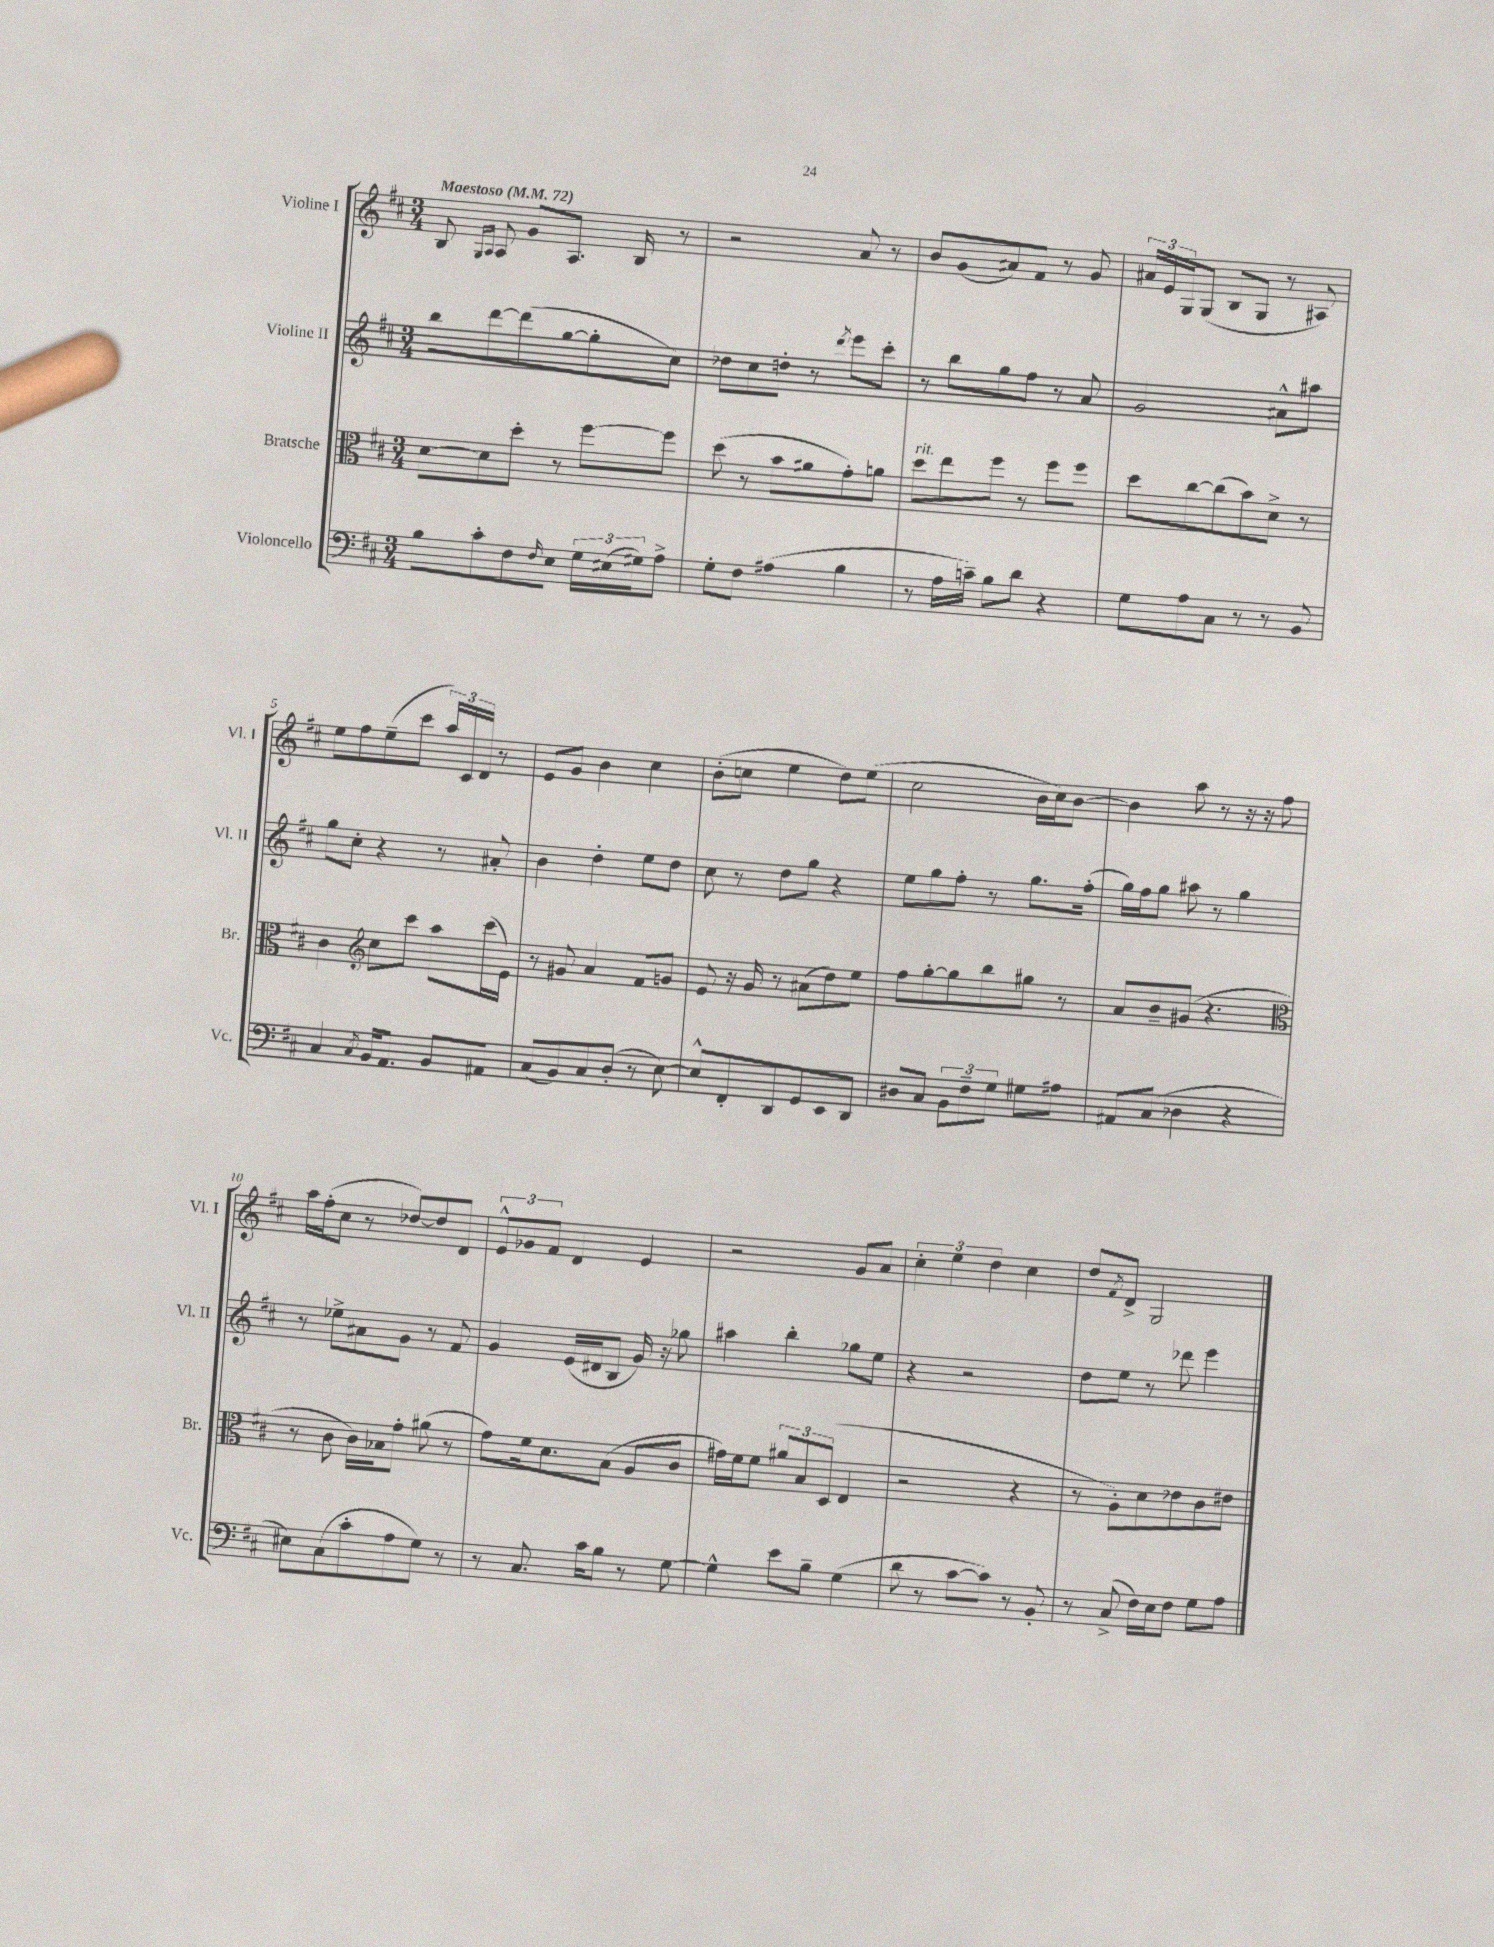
<<
\new StaffGroup <<
\new Staff = "s0" \with { instrumentName = "Violine I" shortInstrumentName = "Vl. I" } {
    \clef treble \key d \major \numericTimeSignature \time 3/4 \tempo "Maestoso" 4 = 72
    b8 \grace { g16 a16 } a8 g'8 a8. b16 r8 |
    r2 a'8 r8 |
    b'8 g'8( ais'8) fis'8 r8 g'8 |
    \tuplet 3/2 { ais'16 e'16 g16 } g8( b8 g8 r8 ais8) |
    e''8 fis''8 e''8--( cis'''8 \tuplet 3/2 { a''16) cis'16 d'16 } r8 |
    e'8 g'8 b'4 cis''4 |
    b'8-.( c''8 e''4 d''8) e''8( |
    cis''2 b'16 cis''16) b'8~ |
    b'4 a''8 r8 r16 r16 fis''8 |
    a''16 fis''16-.( cis''8 r8 des''8~) des''8 d'8 |
    \tuplet 3/2 { e'8-^ ges'8 fis'8 } d'4 e'4 |
    r2 g'8 a'8 |
    \tuplet 3/2 { cis''4-. e''4 d''4 } cis''4 |
    d''8 \acciaccatura { fis'8 } d'8-> g2 \bar "|." |
}
\new Staff = "s1" \with { instrumentName = "Violine II" shortInstrumentName = "Vl. II" } {
    \clef treble \key d \major \numericTimeSignature \time 3/4
    b''8 d'''8~ d'''8( g''8~ g''8-. cis''8) |
    des''8 cis''8 d''8-. r8 \acciaccatura { d'''8 } e'''8 cis'''8-. |
    r8 b''8 g''8 fis''8 r8 a'8 |
    g'2 ais'8-^ ais''8 |
    g''8 cis''8-. r4 r8 ais'8-. |
    b'4 d''4-. e''8 d''8 |
    cis''8 r8 d''8 g''8 r4 |
    e''8 g''8 fis''8-. r8 g''8. fis''16-.( |
    g''16) fis''16 g''8 ais''8 r8 g''4 |
    r8 ees''8-> ais'8 g'8 r8 fis'8 |
    g'4 e'16( dis'16 b8 g'16) r16 ges''8 |
    ais''4 b''4-. ges''8 e''8 |
    r4 r2 |
    d''8 e''8 r8 des'''8 e'''4 \bar "|." |
}
\new Staff = "s2" \with { instrumentName = "Bratsche" shortInstrumentName = "Br." } {
    \clef alto \key d \major \numericTimeSignature \time 3/4
    d'8~ d'8 d''8-. r8 fis''8~ fis''8 |
    d''8( r8 b'8 ais'8 g'8-.) a'8 |
    d''8^\markup { \italic "rit." } e''8 fis''8 r8 fis''8 fis''8 |
    d''8 cis''8~ cis''8( b'8) d'8-> r8 |
    cis'4 \clef treble cis''8 cis'''8 a''8 cis'''16( e'16) |
    r8 gis'8 a'4 fis'8 g'8 |
    e'8 r16 g'16 r8 ais'8( d''8) e''8 |
    fis''8 g''8~-. g''8 b''8 gis''8 r8 |
    a'8 b'8-- gis'8( r4. |
    \clef alto r8 cis'8 cis'16) bes16 g'8-. ais'8( r8 |
    g'8) fis'16 d'8. b8( a8 cis'8 |
    gis'16) fis'16 fis'8 \tuplet 3/2 { ais'8 b8 d8( } e4 |
    r2 r4 |
    r8 a8-.) d'8 ees'8 cis'8 eis'8 \bar "|." |
}
\new Staff = "s3" \with { instrumentName = "Violoncello" shortInstrumentName = "Vc." } {
    \clef bass \key d \major \numericTimeSignature \time 3/4
    b8 cis'8-. fis8 \grace { fis16 } e8 \tuplet 3/2 { g16 eis16( gis16) } a8-> |
    g8-. fis8 ais4( b4 |
    r8 a16 c'16--) b8 d'8 r4 |
    g8 a8 cis8 r8 r8 b,8 |
    cis4 \acciaccatura { cis8 } b,16 a,8. b,8 ais,8 |
    cis8( b,8) cis8 d8-.( r8 e8~) |
    e8-^ fis,8-. d,8 g,8 e,8 d,8 |
    dis8 cis8 \tuplet 3/2 { b,8 fis8-- g8 } gis8 ais8 |
    ais,8 cis8( des4 r4 |
    eis8) cis8( cis'8-. a8 g8) r8 |
    r8 cis8. cis'16 b8 r8 g8~ |
    g4-^ e'8 b8-- g4( |
    d'8 r8 cis'8~ cis'8) r8 b,8-. |
    r8 cis8->( fis16) e16 fis8 g8 a8 \bar "|." |
}
>>
>>
